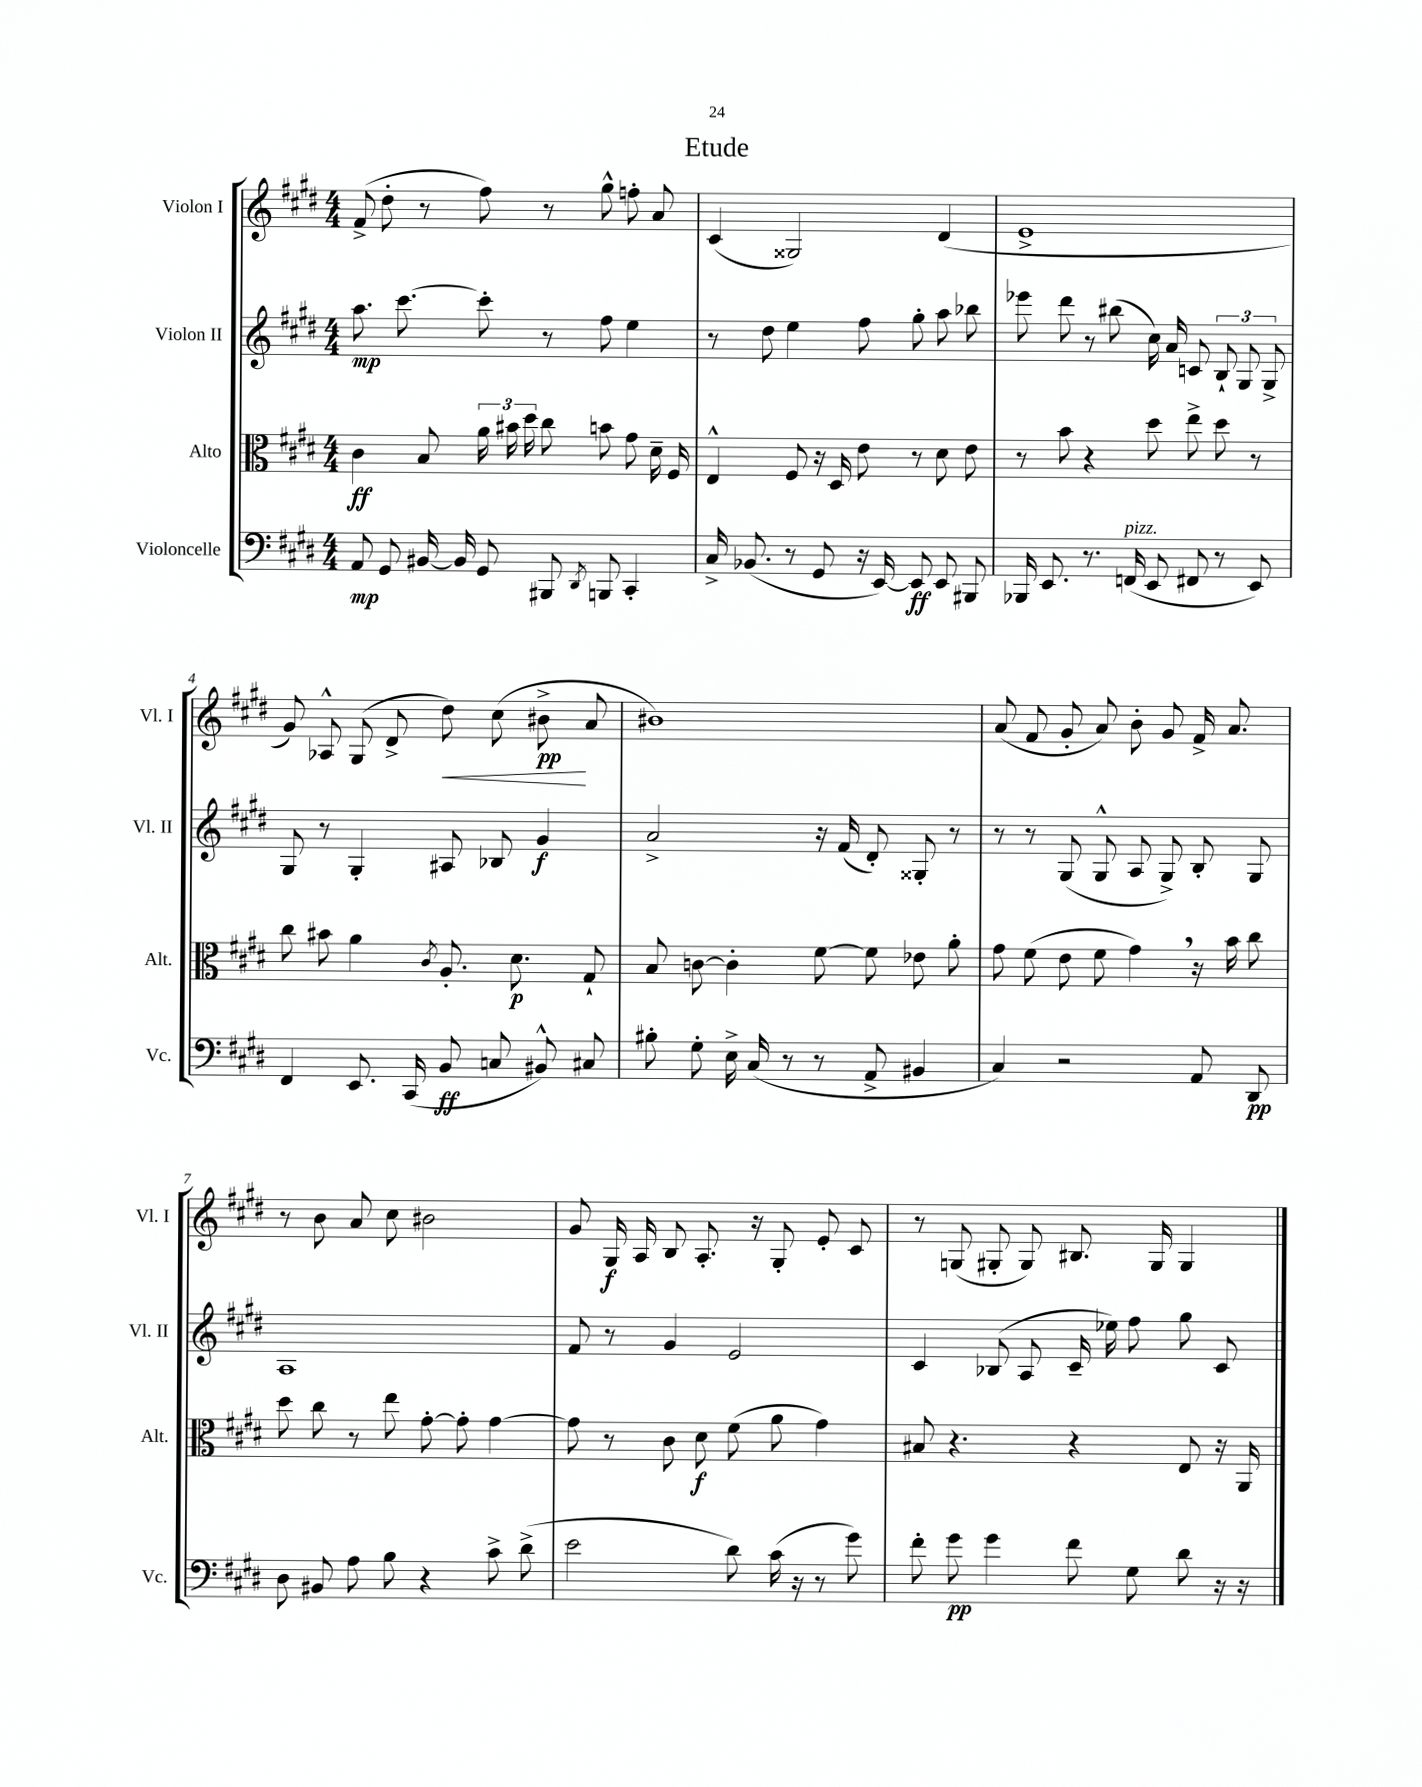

**kern	**kern	**kern	**kern
*staff4	*staff3	*staff2	*staff1
*clefF4	*clefC3	*clefG2	*clefG2
*k[f#c#g#d#]	*k[f#c#g#d#]	*k[f#c#g#d#]	*k[f#c#g#d#]
*M4/4	*M4/4	*M4/4	*M4/4
8AA/	4c#\	8.aa\	(8f#^/
8GG#/	.	.	8dd#'\
.	.	[8.ccc#\	.
[16BB#/	8B/	.	8r
16BB#/]	.	.	.
8GG#/	24a\	8ccc#'\]	8ff#\)
.	24b#\	.	.
.	24dd#\	.	.
8BBB#/	8cc#\	8r	8r
8qDD#/	.	.	.
8BBB/	8b\	8ff#\	8gg#^^\
4CC#'/	8g#\	4ee\	8ff'\
.	16d#~\	.	8a/
.	16F#/	.	.
=	=	=	=
16C#^/	4E^^/	8r	(4c#/
(8.BB-/	.	.	.
.	.	8dd#\	.
8r	8F#/	4ee\	2G##/)
8GG#/	16r	.	.
.	16D#/	.	.
16r	8e\	8ff#\	.
[16EE/)	.	.	.
8EE/]	8r	8gg#'\	.
8EE/	8d#\	8aa\	(4d#/
8BBB#/	8e\	8bb-\	.
=	=	=	=
16BBB-/	8r	8eee-\	1e^
8.EE/	.	.	.
.	8b\	8ddd#\	.
8.r	4r	8r	.
.	.	(8bb#\	.
(16FF/	.	.	.
8EE/	8dd#\	16cc#\)	.
.	.	16a/	.
8FF#/	8ee^\	8c/	.
8r	8dd#\	12B`/	.
.	.	12G#/	.
8EE/)	8r	.	.
.	.	12G#^/	.
=	=	=	=
4FF#/	8cc#\	8G#/	8g#/)
.	8b#\	8r	8A-^^/
8.EE/	4a\	4G#'/	(8G#/
.	.	.	8d#^/
(16CC#/	.	.	.
.	8qc#/	.	.
8BB/	8.A'/	8A#/	8dd#\)
8C/	.	8B-/	(8cc#\
.	8.d#\	.	.
8BB#^^/)	.	4g#/	8b#^\
8C#/	8G#`/	.	8a/
=	=	=	=
8B#'\	8B/	2a^/	1b#)
8G#'\	[8c\	.	.
16E^\	4c'\]	.	.
(16C#/	.	.	.
8r	.	.	.
8r	[8f#\	16r	.
.	.	(16f#/	.
8AA^/	8f#\]	8d#'/)	.
4BB#/	8e-\	8G##'/	.
.	8a'\	8r	.
=	=	=	=
4C#/)	8g#\	8r	(8a/
.	(8f#\	8r	8f#/
2r	8e\	(8G#/	8g#'/
.	8f#\	8G#^^/	8a/)
.	4g#\)	8A/	8b'\
.	.	8G#^/)	8g#/
8AA/	16r	8B'/	16f#^/
.	16b\	.	8.a/
8DD#/	8cc#\	8G#/	.
=	=	=	=
8D#\	8dd#\	1A	8r
8BB#/	8cc#\	.	8b\
8A\	8r	.	8a/
8B\	8ee\	.	8cc#\
4r	[8g#'\	.	2b#\
.	8g#'\]	.	.
8c#^\	[4g#\	.	.
(8d#^\	.	.	.
=	=	=	=
2e\	8g#\]	8f#/	8g#/
.	8r	8r	16G#/
.	.	.	16A/
.	8c#\	4g#/	8B/
.	8d#\	.	8.A'/
8d#\)	(8f#\	2e/	.
.	.	.	16r
(16c#\	8a\	.	8G#'/
16r	.	.	.
8r	4g#\)	.	8e'/
8g#\)	.	.	8c#/
=	=	=	=
8f#'\	8B#/	4c#/	8r
8g#\	4.r	.	(8G/
4g#\	.	(8B-/	8G#'/
.	.	8A/	8G#/)
8f#\	4r	16c#~/	8.B#/
.	.	16ee-\)	.
8G#\	.	8ff#\	.
.	.	.	16G#/
8d#\	8E/	8gg#\	4G#/
16r	16r	8c#/	.
16r	16AA/	.	.
==	==	==	==
*-	*-	*-	*-
